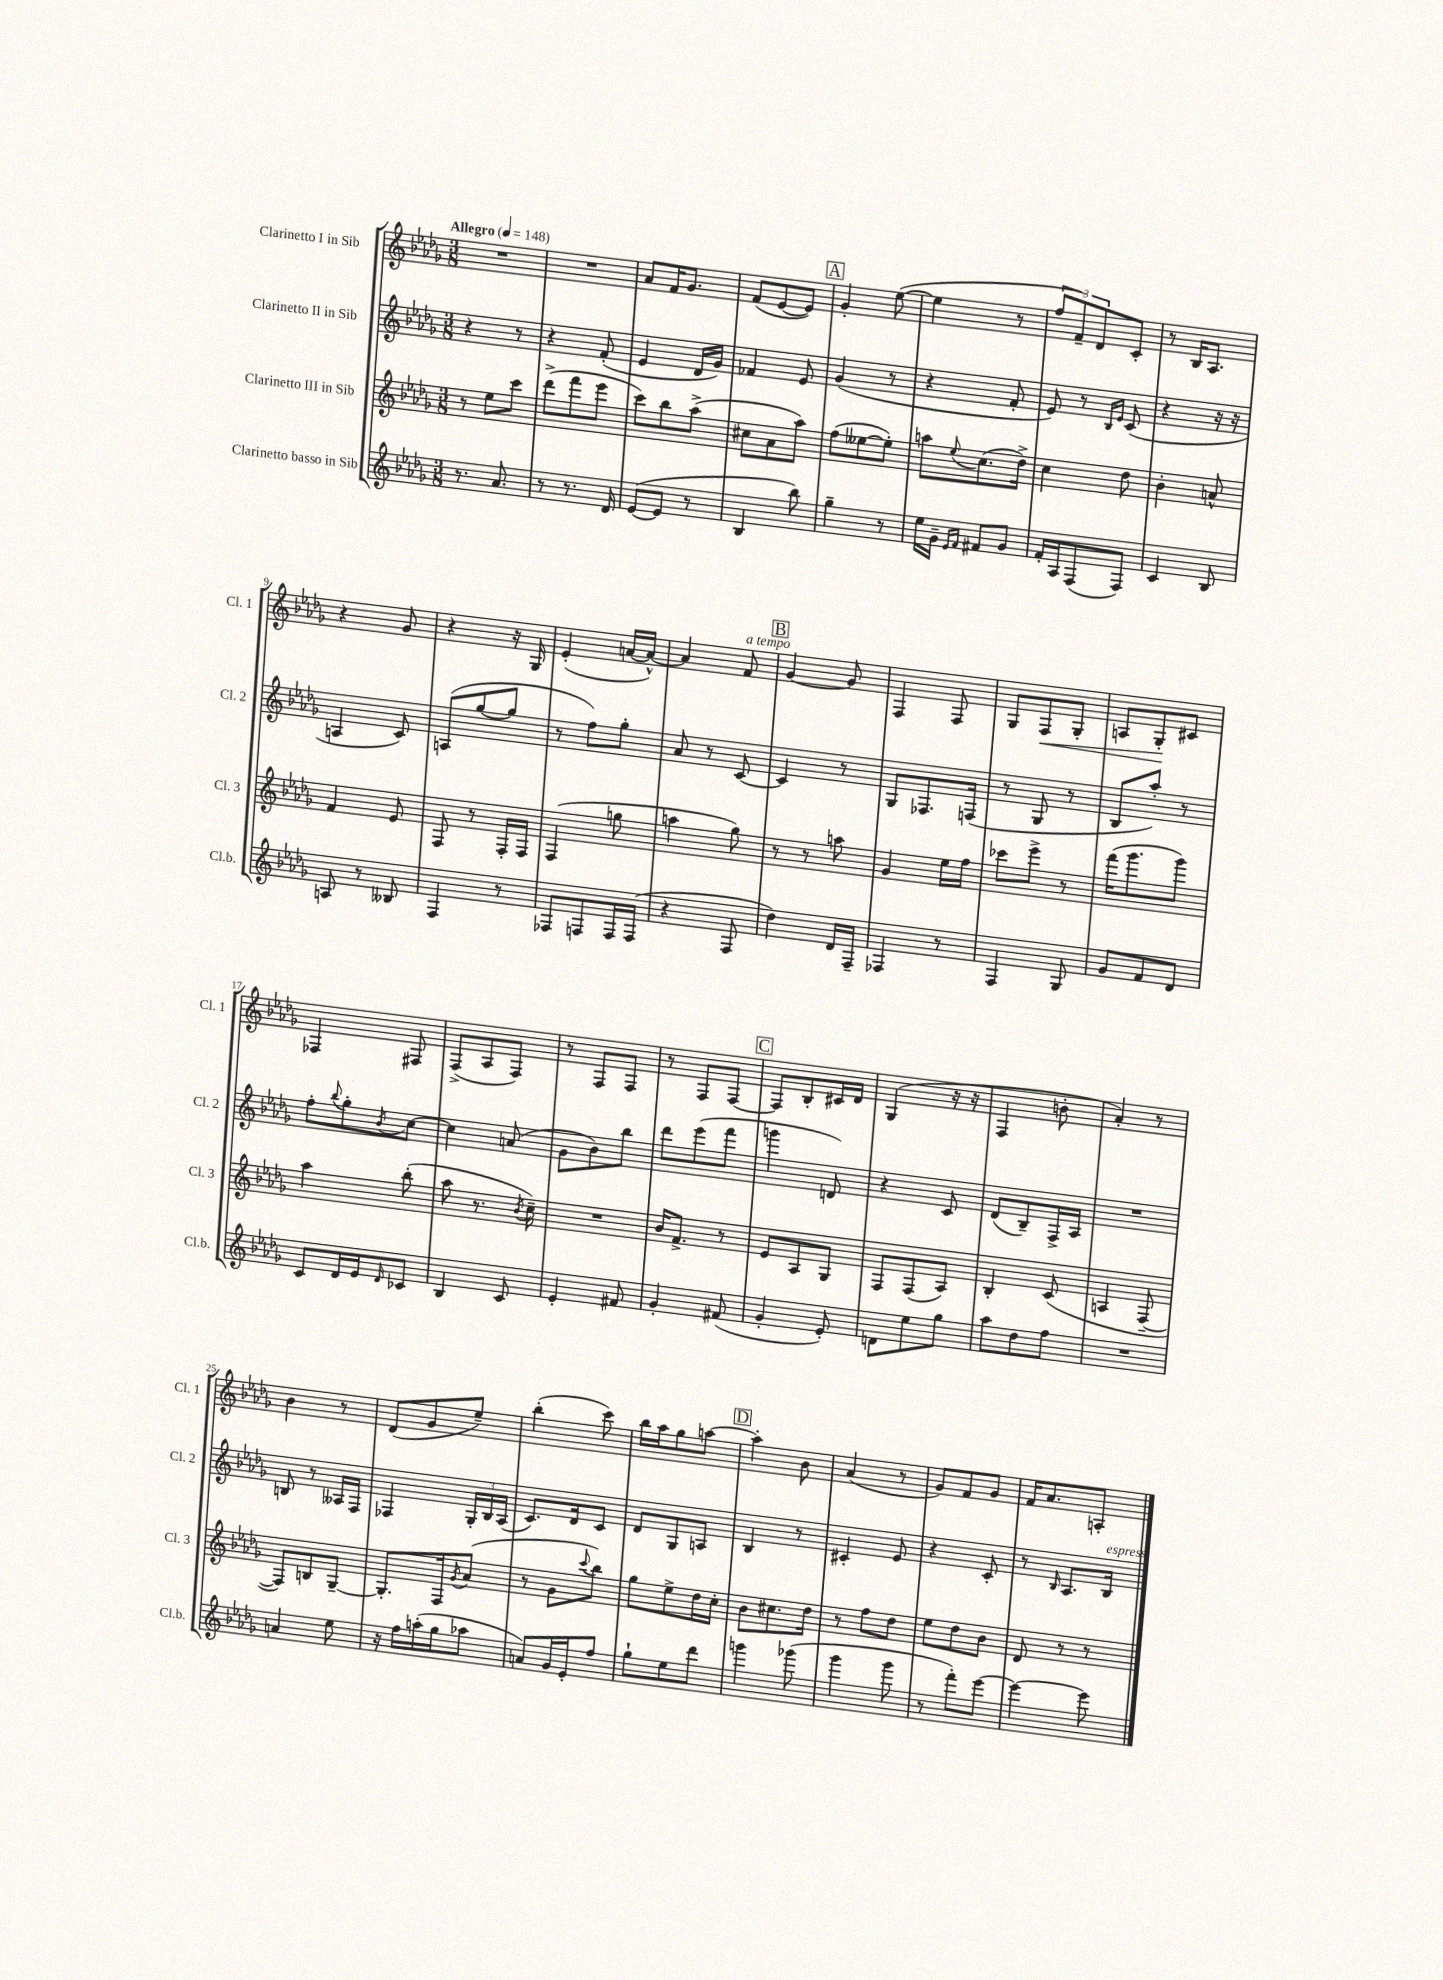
<<
\new StaffGroup <<
\new Staff = "s0" \with { instrumentName = "Clarinetto I in Sib" shortInstrumentName = "Cl. 1" } {
    \clef treble \key des \major \numericTimeSignature \time 3/8 \tempo "Allegro" 4 = 148
    R4. |
    R4. |
    aes'8 f'16 ges'8. |
    f'8( ees'8~ ees'8) |
    \mark \markup { \box "A" } ges'4-. ees''8~( |
    ees''4 r8 |
    \tuplet 3/2 { f''8 f'8--) des'8 } c'8-. |
    r8 bes16 aes8. |
    r4 ges'8 |
    r4 r16 ges16 |
    ees'4-.( a'16~ a'16~-^) |
    a'4 f'8^\markup { \italic "a tempo" } |
    \mark \markup { \box "B" } ges'4~ ges'8 |
    f4 f8 |
    ges8 f8\< ges8-. |
    a8 ges8-.\! cis'8 |
    fes4 fis8 |
    f8->( aes8 f8) |
    r8 f8 f8 |
    r8 f8 f8~ |
    \mark \markup { \box "C" } f8 bes8-. cis'16 des'16 |
    ges4( r16 r16 |
    f4 b'8-. |
    aes'4-.) r8 |
    bes'4 r8 |
    des'8( ges'8 ees''8--) |
    bes''4-.( c'''8) |
    bes''16 aes''16 ges''8 a''8~ |
    \mark \markup { \box "D" } a''4-. bes'8 |
    aes'4( r8 |
    ges'8) f'8 ges'8 |
    f'16 aes'8. a8-. \bar "|." |
}
\new Staff = "s1" \with { instrumentName = "Clarinetto II in Sib" shortInstrumentName = "Cl. 2" } {
    \clef treble \key des \major \numericTimeSignature \time 3/8
    r4 r8 |
    r4 f'8-.( |
    ees'4 des'16 ges'16) |
    fes'4 ees'8 |
    \mark \markup { \box "A" } ges'4( r8 |
    r4 f'8-. |
    ees'8) r8 \grace { bes16 ees'16 } c'8( |
    r4 r16 r16 |
    a4 c'8) |
    a8( ges''8~ ges''8 |
    r8 f''8) ges''8-. |
    aes'8 r8 c'8~ |
    \mark \markup { \box "B" } c'4 r8 |
    ges8 fes8. f16( |
    r8 ges8 r8 |
    bes8 aes''8-.) r8 |
    f''8-. \appoggiatura { bes''8 } ges''8-. \acciaccatura { bes'8 } c''8~ |
    c''4 a'8( |
    ges'8 bes'8) bes''8 |
    des'''8 ees'''8( f'''8 |
    \mark \markup { \box "C" } g'''4 d'8) |
    r4 c'8 |
    des'8( bes8--) f16-> aes16 |
    R4. |
    b8 r8 aeses16 f16 |
    fes4 \tuplet 3/2 { ges16-. bes16 aes16( } |
    c'8.) des'16 c'8 |
    des'8 ges8 a8 |
    \mark \markup { \box "D" } bes4 r8 |
    cis'4-. ees'8 |
    r4 c'8-. |
    r8 \grace { bes16 } aes8. bes16^\markup { \italic "espress." } \bar "|." |
}
\new Staff = "s2" \with { instrumentName = "Clarinetto III in Sib" shortInstrumentName = "Cl. 3" } {
    \clef treble \key des \major \numericTimeSignature \time 3/8
    r8 ees''8 c'''8 |
    des'''8->( f'''8 ees'''8 |
    c'''8) bes''8 aes''8->( |
    cis''8 aes'8 aes''8) |
    \mark \markup { \box "A" } f''8( eeses''8~ eeses''8-.) |
    a''8 \appoggiatura { ees''8 } c''8.( des''16->) |
    c''4 des''8 |
    bes'4-. a'8-^ |
    f'4 ees'8 |
    f8 r8 f16-. f16 |
    f4( g''8 |
    a''4 ges''8) |
    \mark \markup { \box "B" } r8 r8 a''8 |
    ges'4 ees''16 f''16 |
    ces'''8 ees'''8-> r8 |
    f'''16( ges'''8. ges'''8) |
    aes''4 bes''8-.( |
    aes''8 r8. \acciaccatura { bes'8 } c''16--) |
    R4. |
    bes'16 f'8.-> r8 |
    \mark \markup { \box "C" } ees'8 aes8 ges8 |
    f8 f8( aes8) |
    bes4-. c'8( |
    a4 f8~-- |
    f8) b8 ges8~-- |
    ges8.-. f16 \acciaccatura { ges'8 } aes'8( |
    r8 ges'8 \appoggiatura { c'''8 } bes''8) |
    ges''8 ees''8-> des''16 c''16-. |
    \mark \markup { \box "D" } bes'8 cis''8. des''16 |
    r8 f''8 des''8 |
    ees''8 des''8 bes'8 |
    des'8 r8 r8 \bar "|." |
}
\new Staff = "s3" \with { instrumentName = "Clarinetto basso in Sib" shortInstrumentName = "Cl.b." } {
    \clef treble \key des \major \numericTimeSignature \time 3/8
    r8. aes'8. |
    r8 r8. des'16 |
    ees'8~( ees'8 r8 |
    bes4 bes''8) |
    \mark \markup { \box "A" } ges''4-- r8 |
    ees''16 ges'16-- \grace { ees'16 f'16 } fis'8 ges'8 |
    f'16-. aes16 f8( f8) |
    c'4 bes8 |
    a8 r8 beses8 |
    f4 r8 |
    fes8 f8 f16 f16( |
    r4 f8 |
    \mark \markup { \box "B" } des''4) des'16 f16-- |
    fes4 r8 |
    f4 ges8 |
    ges'8 f'8 des'8 |
    c'8 des'16 ees'16 \grace { des'16 } ces'8 |
    bes4 c'8 |
    ees'4-. fis'8 |
    ges'4-. fis'8( |
    \mark \markup { \box "C" } ges'4-. ees'8-.) |
    d'8 ees''8 ges''8 |
    aes''8 des''8 f''8 |
    R4. |
    a'4 ees''8 |
    r16 f''16 a''16-.( ges''16 aes''8 |
    a'8) ges'16 ees'16-. f''8 |
    ges''8-! ees''8 des'''8 |
    \mark \markup { \box "D" } g'''4 ges'''8( |
    ges'''4 ges'''8 |
    r8 f'''8-.) ees'''8~ |
    ees'''4~ ees'''8 \bar "|." |
}
>>
>>
